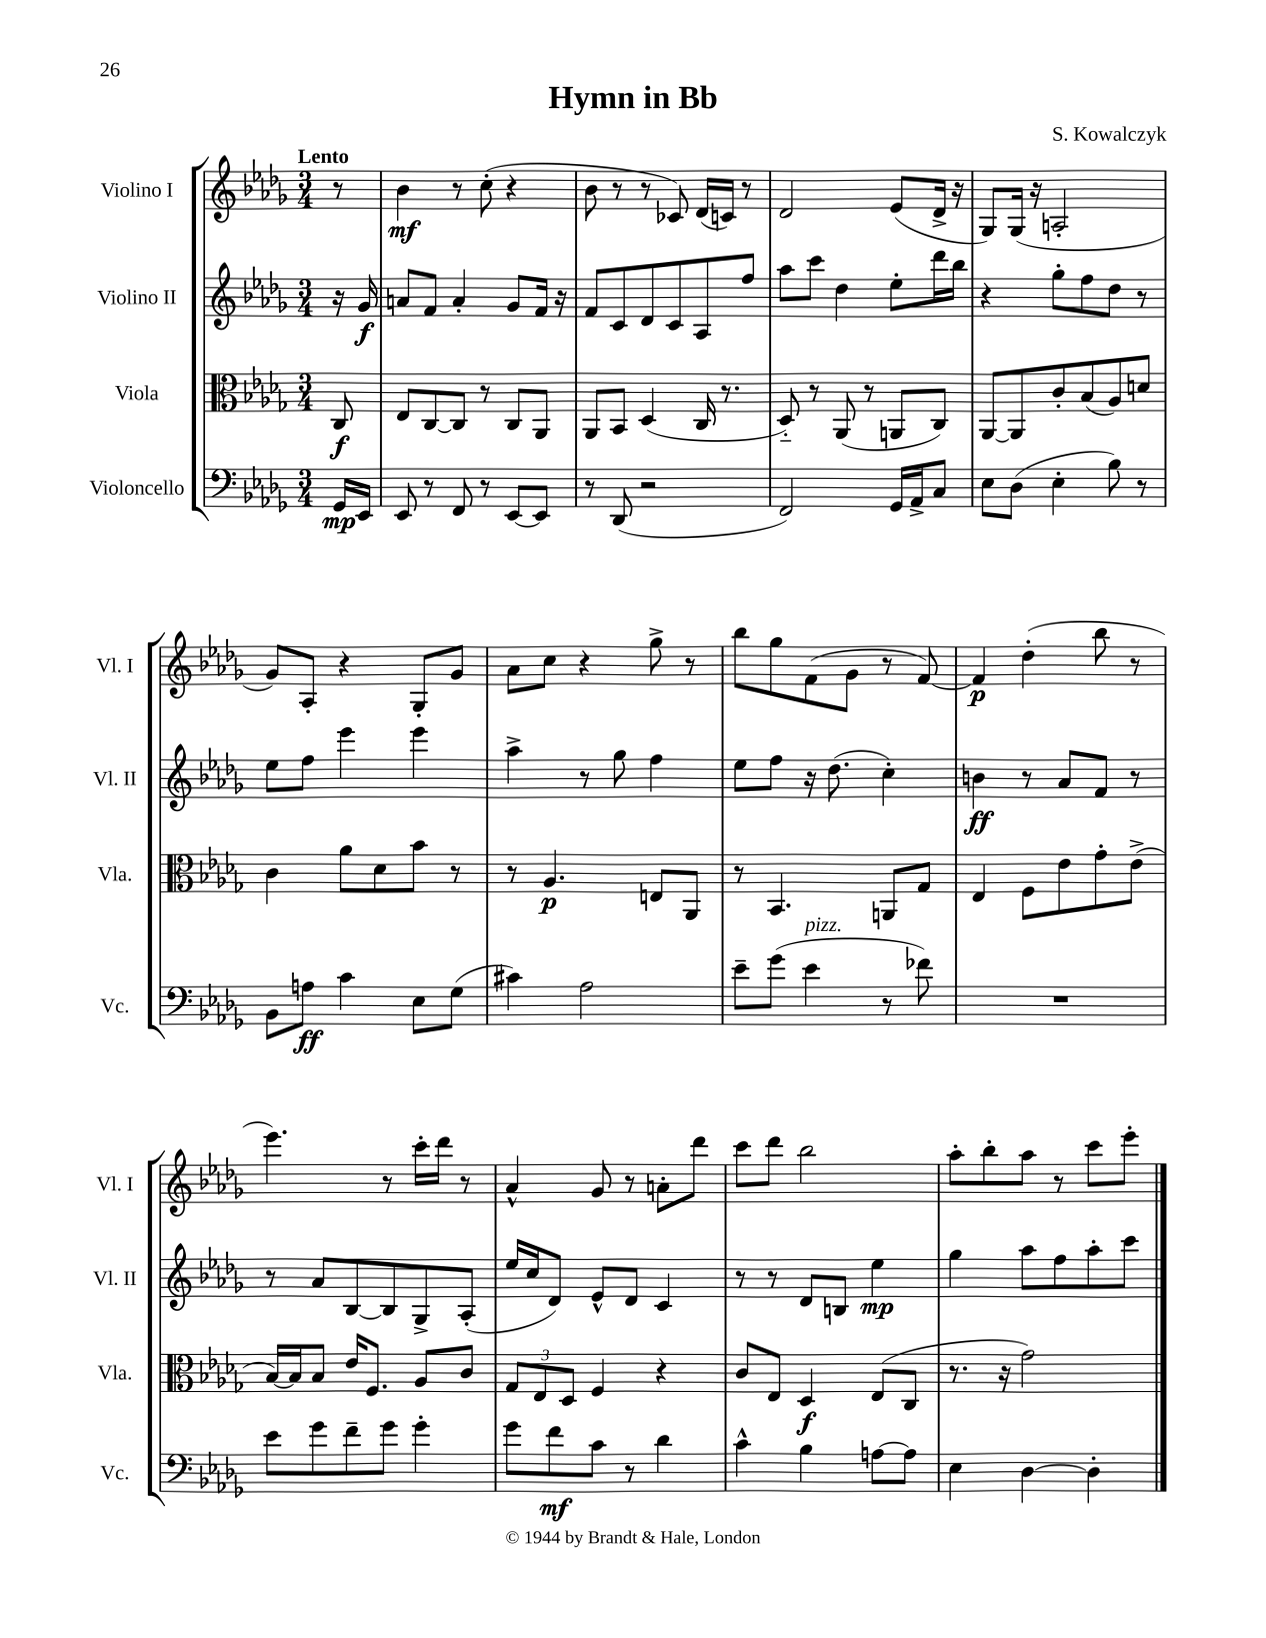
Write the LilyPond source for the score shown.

\header { title = "Hymn in Bb" composer = "S. Kowalczyk" }
<<
\new StaffGroup <<
\new Staff = "s0" \with { instrumentName = "Violino I" shortInstrumentName = "Vl. I" } {
    \clef treble \key des \major \numericTimeSignature \time 3/4 \partial 8 \tempo "Lento"
    r8 |
    bes'4\mf r8 c''8-.( r4 |
    bes'8 r8 r8 ces'8) des'16( c'16) r8 |
    des'2 ees'8( des'16-> r16 |
    ges8) ges16( r16 a2-. |
    ges'8) aes8-. r4 ges8-. ges'8 |
    aes'8 c''8 r4 ges''8-> r8 |
    bes''8 ges''8 f'8( ges'8 r8 f'8~) |
    f'4\p des''4-.( bes''8 r8 |
    ees'''4.) r8 c'''16-. des'''16 r8 |
    aes'4-^ ges'8 r8 a'8-. des'''8 |
    c'''8 des'''8 bes''2 |
    aes''8-. bes''8-. aes''8 r8 c'''8 ees'''8-. \bar "|." |
}
\new Staff = "s1" \with { instrumentName = "Violino II" shortInstrumentName = "Vl. II" } {
    \clef treble \key des \major \numericTimeSignature \time 3/4 \partial 8
    r16 ges'16\f |
    a'8 f'8 a'4-. ges'8 f'16 r16 |
    f'8 c'8 des'8 c'8 aes8 f''8 |
    aes''8 c'''8 des''4 ees''8-. des'''16 bes''16 |
    r4 ges''8-. f''8 des''8 r8 |
    ees''8 f''8 ees'''4 ees'''4 |
    aes''4-> r8 ges''8 f''4 |
    ees''8 f''8 r16 des''8.( c''4-.) |
    b'4\ff r8 aes'8 f'8 r8 |
    r8 aes'8 bes8~ bes8 ges8-> aes8-.( |
    ees''16 c''16 des'8) ees'8-^ des'8 c'4 |
    r8 r8 des'8 b8 ees''4\mp |
    ges''4 aes''8 f''8 aes''8-. c'''8 \bar "|." |
}
\new Staff = "s2" \with { instrumentName = "Viola" shortInstrumentName = "Vla." } {
    \clef alto \key des \major \numericTimeSignature \time 3/4 \partial 8
    c8\f |
    ees8 c8~ c8 r8 c8 aes,8 |
    aes,8 bes,8 des4( c16 r8. |
    des8-_) r8 aes,8( r8 a,8 c8) |
    aes,8~ aes,8 c'8-. bes8( aes8) d'8 |
    c'4 aes'8 des'8 bes'8 r8 |
    r8 aes4.\p e8 aes,8 |
    r8 bes,4. a,8 ges8 |
    ees4 f8 ees'8 ges'8-. ees'8->( |
    bes16~) bes16 bes8 ees'16 f8. aes8 c'8 |
    \tuplet 3/2 { ges8 ees8 des8 } f4 r4 |
    c'8 ees8 des4\f ees8( c8 |
    r8. r16 ges'2) \bar "|." |
}
\new Staff = "s3" \with { instrumentName = "Violoncello" shortInstrumentName = "Vc." } {
    \clef bass \key des \major \numericTimeSignature \time 3/4 \partial 8
    ges,16\mp ees,16 |
    ees,8 r8 f,8 r8 ees,8~ ees,8 |
    r8 des,8( r2 |
    f,2) ges,16 aes,16-> c8 |
    ees8 des8( ees4-. bes8) r8 |
    bes,8 a8\ff c'4 ees8 ges8( |
    cis'4) aes2 |
    ees'8-- ges'8( ees'4^\markup { \italic "pizz." } r8 fes'8) |
    R2. |
    ees'8 ges'8 f'8-- ges'8 ges'4-. |
    ges'8 f'8\mf c'8 r8 des'4 |
    c'4-^ bes4 a8~ a8 |
    ees4 des4~ des4-. \bar "|." |
}
>>
>>
\layout { \context { \Score \remove "Bar_number_engraver" } }
